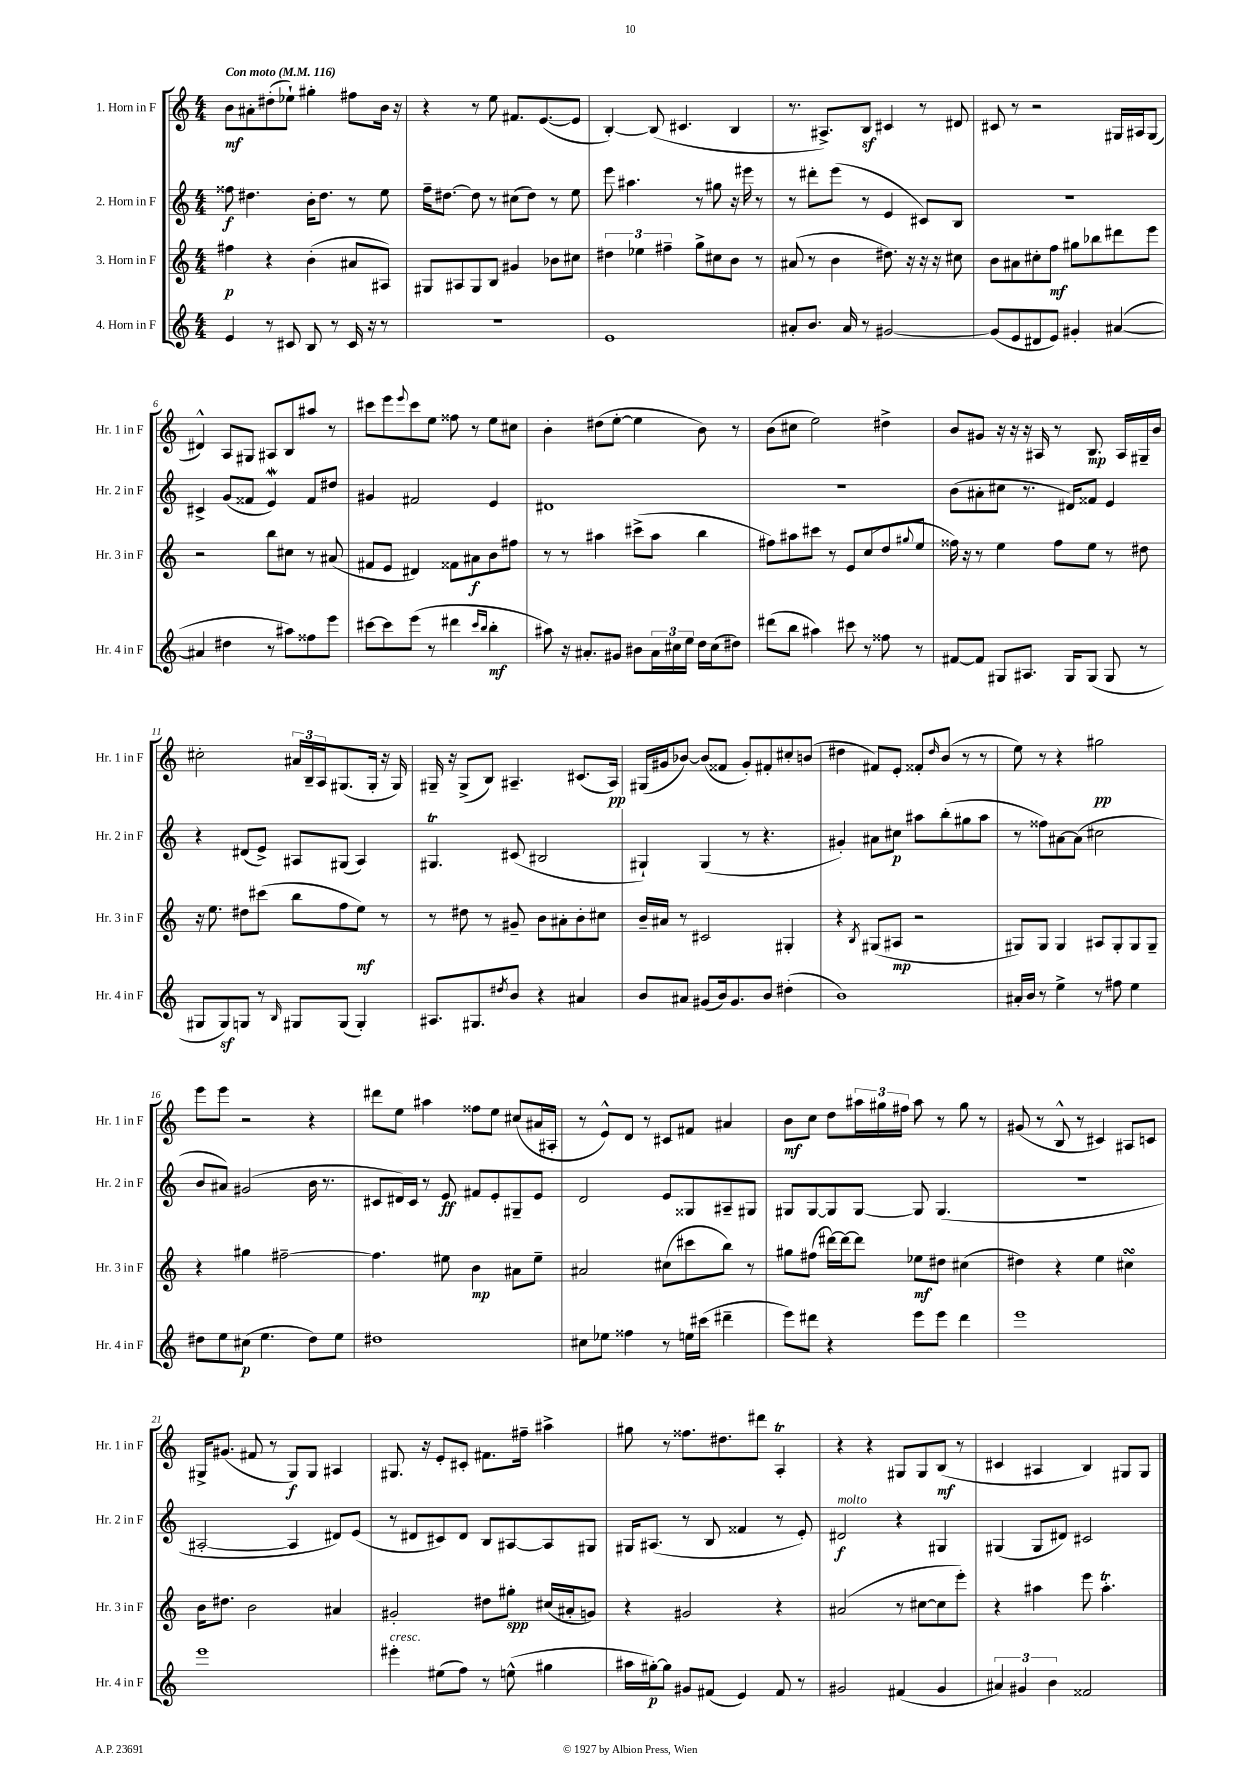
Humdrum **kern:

**kern	**dynam	**kern	**dynam	**kern	**dynam	**kern	**dynam
*part4	*part4	*part3	*part3	*part2	*part2	*part1	*part1
*staff4	*staff4	*staff3	*staff3	*staff2	*staff2	*staff1	*staff1
*I"4. Horn in F	*	*I"3. Horn in F	*	*I"2. Horn in F	*	*I"1. Horn in F	*
*I'Hr. 4 in F	*	*I'Hr. 3 in F	*	*I'Hr. 2 in F	*	*I'Hr. 1 in F	*
*clefG2	*	*clefG2	*	*clefG2	*	*clefG2	*
*k[]	*	*k[]	*	*k[]	*	*k[]	*
*M4/4	*	*M4/4	*	*M4/4	*	*M4/4	*
*MM116	*	*MM116	*	*MM116	*	*MM116	*
=1	=1	=1	=1	=1	=1	=1	=1
!	!	!	!	!	!	!LO:TX:a:B:t=Con moto	!
4e/	.	4ff#X\	p	8ff##X\	f	8b\L	mf
.	.	.	.	4.dd#X\	.	8a#X'\	.
8r	.	4r	.	.	.	(8dd#X'\	.
8c#X/	.	.	.	.	.	8ee-X`\J)	.
8B/	.	(4b'\	.	16b'\KL	.	4gg#X'\	.
.	.	.	.	8.dd#\J	.	.	.
8r	.	.	.	.	.	.	.
16c#/	.	8a#X/L	.	8r	.	8ff#X\L	.
16r	.	.	.	.	.	.	.
8r	.	8A#X/J)	.	8ee\	.	16b\Jk	.
.	.	.	.	.	.	16r	.
=2	=2	=2	=2	=2	=2	=2	=2
1r	.	8G#X/L	.	16ff~\KL	.	4r	.
.	.	.	.	[8.dd#X\J	.	.	.
.	.	8A#X/	.	.	.	.	.
.	.	8G#/	.	8dd#\]	.	8r	.
.	.	8B/J	.	8r	.	8ee\	.
.	.	4g#X/	.	(8cc#X\L	.	8.f#X/L	.
.	.	.	.	8dd#\J)	.	.	.
.	.	.	.	.	.	([8.e/	.
.	.	8b-X\L	.	8r	.	.	.
.	.	8cc#X\J	.	8ee\	.	8e/J]	.
=3	=3	=3	=3	=3	=3	=3	=3
1e	.	6dd#X\	.	8eee\	.	[4B'/)	.
.	.	.	.	4.aa#X\	.	.	.
.	.	6ee-X\	.	.	.	.	.
.	.	.	.	.	.	(8B/]	.
.	.	6ff#X~\	.	.	.	.	.
.	.	.	.	.	.	4.c#X/	.
.	.	8gg^\L	.	8r	.	.	.
.	.	8cc#X\	.	8gg#X\	.	.	.
.	.	8b\J	.	16r	.	4B/	.
.	.	.	.	16eee#X\	.	.	.
.	.	8r	.	8r	.	.	.
=4	=4	=4	=4	=4	=4	=4	=4
8a#X'/L	.	(8a#X/	.	8r	.	8.r	.
8.b/J	.	8r	.	8ddd#X'\L	.	.	.
.	.	.	.	.	.	8.A#X^/L)	.
.	.	4b\	.	(8eee\J	.	.	.
16a#/	.	.	.	.	.	.	.
8r	.	.	.	8r	.	8Bz/J	.
[2g#X/	.	8.dd#X\)	.	4e/	.	4c#X/	.
.	.	16r	.	.	.	.	.
.	.	16r	.	8c#X/L)	.	8r	.
.	.	16r	.	.	.	.	.
.	.	8cc#X\	.	8B/J	.	8d#X/	.
=5	=5	=5	=5	=5	=5	=5	=5
(8g#/L]	.	8b\L	.	1r	.	8c#X/	.
8e/	.	8a#X\	.	.	.	8r	.
8d#X/	.	8cc#X'\	.	.	.	2r	.
8e/J)	.	8ff\J	mf	.	.	.	.
4g#X'/	.	8gg#X\L	.	.	.	.	.
.	.	8bb-X\	.	.	.	.	.
([4a#X/	.	8ddd#X\	.	.	.	16G#X/LL	.
.	.	.	.	.	.	16A#X/J	.
.	.	8eee\J	.	.	.	(8G#/J	.
!!LO:LB:g=z
=6	=6	=6	=6	=6	=6	=6	=6
4a#X/]	.	2r	.	4c#X^/	.	4d#X^^/)	.
4dd#X\	.	.	.	(8g/L	.	8A/L	.
.	.	.	.	8f##X/J	.	8G#X/J	.
8r	.	8bb\L	.	4eW/)	.	8A#X/L	.
8aa#X\L)	.	8cc#X\J	.	.	.	8B/	.
8ff##X\	.	8r	.	8f##/L	.	8aa#X/J	.
8eee\J	.	(8a#X/	.	8dd#X/J	.	8r	.
=7	=7	=7	=7	=7	=7	=7	=7
[8ccc#X\L	.	8f#X/L	.	4g#X/	.	8ccc#X\L	.
8ccc#\]	.	8e/J	.	.	.	8eee\	.
.	.	.	.	.	.	8qqeee/	.
(8eee\J	.	4d#X/)	.	2f#X/	.	8ccc#\	.
8r	.	.	.	.	.	8ee\J	.
4ddd#X\	.	8f##X\L	.	.	.	8ff##X\	.
.	.	8a#X\	f	.	.	8r	.
16qqccc#/LL	.	.	.	.	.	.	.
16qqbb/JJ	.	.	.	.	.	.	.
4bb'\	mf	8b\	.	4e/	.	8ee\L	.
.	.	8ff#X\J	.	.	.	8cc#X\J	.
=8	=8	=8	=8	=8	=8	=8	=8
8aa#X\)	.	8r	.	1d#X	.	4b'\	.
16r	.	8r	.	.	.	.	.
8.a#X'/L	.	.	.	.	.	.	.
.	.	4aa#X\	.	.	.	(8dd#X\L	.
8g#X/J	.	.	.	.	.	[8ee'\J	.
8b#X\L	.	(8ccc#X^\L	.	.	.	4ee\]	.
24a#\L	.	8aa#\J	.	.	.	.	.
24cc#X\	.	.	.	.	.	.	.
24ee\JJ	.	.	.	.	.	.	.
16dd\LL	.	4bb\	.	.	.	8b\)	.
(16cc#\J	.	.	.	.	.	.	.
8dd#X\J)	.	.	.	.	.	8r	.
=9	=9	=9	=9	=9	=9	=9	=9
(8ddd#X\L	.	8ff#X\L)	.	1r	.	(8b\L	.
8bb\J	.	8aa#X\	.	.	.	8cc#X\J	.
4aa#X\)	.	8ccc#X\J	.	.	.	2ee\)	.
.	.	8r	.	.	.	.	.
8ccc#X\	.	8e/L	.	.	.	.	.
8r	.	(8cc/	.	.	.	.	.
8ff##X\	.	8dd/	.	.	.	4dd#X^\	.
.	.	8qqgg#X/	.	.	.	.	.
8r	.	8ee/J	.	.	.	.	.
=10	=10	=10	=10	=10	=10	=10	=10
[8f#X/L	.	16ff##X\)	.	(8b\L	.	8b/L	.
.	.	16r	.	.	.	.	.
8f#/J]	.	8r	.	8a#X'\	.	8g#X/J	.
8G#X/L	.	4ee\	.	8cc#X\J	.	16r	.
.	.	.	.	.	.	16r	.
8.A#X/J	.	.	.	8.r	.	16r	.
.	.	.	.	.	.	16A#X/	.
.	.	8ff##\L	.	.	.	8r	.
16G#/KL	.	.	.	16d#X/KL)	.	.	.
(8G#/J	.	8ee\J	.	8f##X/J	.	8.B/	mp
8G#/	.	8r	.	4e/	.	.	.
.	.	.	.	.	.	16A#/LL	.
8r	.	8dd#X\	.	.	.	16G#X~/	.
.	.	.	.	.	.	16b/JJ	.
!!LO:LB:g=z
=11	=11	=11	=11	=11	=11	=11	=11
8G#X/L	.	16r	.	4r	.	2cc#X'\	.
.	.	8.ee\	.	.	.	.	.
8G#z/)	.	.	.	.	.	.	.
8Gn/J	.	8dd#X\L	.	(8d#X/L	.	.	.
8r	.	(8ccc#X\J	.	8e^/J)	.	.	.
16qqB/	.	.	.	.	.	.	.
8G#X/L	.	8bb\L	.	8A#X/L	.	24a#X/LL	.
.	.	.	.	.	.	24B~/	.
.	.	.	.	.	.	24A/J	.
(8G#/J	.	8ff\	.	(8G#X/J	.	(8.G#X/	.
4G#'/)	.	8ee\J)	mf	4A#/)	.	.	.
.	.	.	.	.	.	16G#'/Jk	.
.	.	8r	.	.	.	16r	.
.	.	.	.	.	.	16G#/)	.
=12	=12	=12	=12	=12	=12	=12	=12
8.A#X/L	.	8r	.	4.G#Xt/	.	16G#X~/	.
.	.	.	.	.	.	16r	.
.	.	8dd#X\	.	.	.	(8G#^/L	.
8.G#X/	.	.	.	.	.	.	.
.	.	8r	.	.	.	8B/J)	.
8qdd#X/	.	.	.	.	.	.	.
8b/J	.	8g#X~/	.	(8c#X/	.	4.A#X~/	.
4r	.	8b\L	.	2B#X/	.	.	.
.	.	8a#X'\	.	.	.	.	.
4a#X/	.	8b'\	.	.	.	(8.c#X/L	.
.	.	8cc#X\J	.	.	.	.	.
.	.	.	.	.	.	16A#/Jk)	pp
=13	=13	=13	=13	=13	=13	=13	=13
8b/L	.	16b~/LL	.	4G#X`/)	.	(16G#X/LL	.
.	.	16a#X/JJ	.	.	.	16g#X/J	.
8a#X/J	.	8r	.	.	.	[8b-X/J)	.
(8g#X/L	.	2c#X/	.	(4G#/	.	(8b-/L]	.
16b/k)	.	.	.	.	.	8f##X/J	.
8.g#/	.	.	.	.	.	.	.
.	.	.	.	8r	.	8g#'/L)	.
8b/J	.	.	.	4.r	.	8f#X'/	.
(4dd#X'\	.	4G#X'/	.	.	.	8cc#X'/	.
.	.	.	.	.	.	(8bn/J	.
=14	=14	=14	=14	=14	=14	=14	=14
1b)	.	4r	.	4g#X'/)	.	4dd#X\	.
.	.	8qB/	.	.	.	.	.
.	.	(8G#X/L	.	8a#X\L	.	8f#X/L)	.
.	.	8A#X/J	mp	8cc#X\J	p	8e'/J	.
.	.	2r	.	8aa#X\L	.	8f##X'/L	.
.	.	.	.	.	.	16qqdd#/	.
.	.	.	.	(8bb'\	.	(8b/J	.
.	.	.	.	8gg#X\	.	8r	.
.	.	.	.	8aa#\J	.	8r	.
=15	=15	=15	=15	=15	=15	=15	=15
16a#X'/LL	.	8G#X/L)	.	8r	.	8ee\)	.
16b/JJ	.	.	.	.	.	.	.
8r	.	8G#/J	.	8ff##X\L)	.	8r	.
4ee^\	.	4G#/	.	[8a#X\	.	4r	.
.	.	.	.	(8a#\J]	.	.	.
8r	.	8A#X/L	.	2cc#X\	.	2gg#X\	pp
8ff#X\	.	8G#'/	.	.	.	.	.
4ee\	.	8G#/	.	.	.	.	.
.	.	8G#~/J	.	.	.	.	.
!!LO:LB:g=z
=16	=16	=16	=16	=16	=16	=16	=16
8dd#X\L	.	4r	.	8b/L	.	8eee\L	.
8ee\	.	.	.	8a#X/J)	.	8eee\J	.
(8cc#X\J	p	4gg#X\	.	(2g#X/	.	2r	.
4.ee\	.	.	.	.	.	.	.
.	.	[2ff#X~\	.	.	.	.	.
8dd#\L)	.	.	.	16b\	.	4r	.
.	.	.	.	8.r	.	.	.
8ee\J	.	.	.	.	.	.	.
=17	=17	=17	=17	=17	=17	=17	=17
1dd#X	.	4.ff#\]	.	8c#X/L	.	8ddd#X\L	.
.	.	.	.	16d#X/L)	.	8ee\J	.
.	.	.	.	16c#/JJ	.	.	.
.	.	.	.	8r	.	4aa#X\	.
.	.	8ee#X\	.	8e/	ff	.	.
.	.	4b\	mp	8f#X/L	.	8ff##X\L	.
.	.	.	.	8e'/	.	8ee\J	.
.	.	8a#X\L	.	8G#X~/	.	(8cc#X/L	.
.	.	8ee#~\J	.	8e/J	.	16a#X/L	.
.	.	.	.	.	.	16A#X'/JJ	.
=18	=18	=18	=18	=18	=18	=18	=18
8cc#X\L	.	2a#X/	.	2d/	.	8r	.
8ee-X\J	.	.	.	.	.	8e^^/L)	.
4ff##X\	.	.	.	.	.	8d/J	.
.	.	.	.	.	.	8r	.
8r	.	(8cc#X\L	.	8e/L	.	8c#X/L	.
16een\LL	.	8ccc#X\	.	8G##X/	.	8f#X/J	.
(16ccc#X\JJ	.	.	.	.	.	.	.
4ddd#X~\	.	8bb\J)	.	8A#X~/	.	4a#X/	.
.	.	8r	.	8G#X/J	.	.	.
=19	=19	=19	=19	=19	=19	=19	=19
8eee\L)	.	8gg#X\L	.	8G#X/L	.	8b\L	mf
8ddd#X\J	.	(8ff#X\J	.	[8G#/	.	8cc\J	.
4r	.	[16ddd#X\LL)	.	8G#/]	.	8dd\L	.
.	.	16ddd#\J_	.	.	.	.	.
.	.	8ddd#\J]	.	[8G#/J	.	24aa#X\L	.
.	.	.	.	.	.	24gg#X\	.
.	.	.	.	.	.	24ff#X\JJ	.
8eee\L	.	8ee-X\L	mf	8G#/]	.	8aa#\	.
8eee\J	.	8dd#X\J	.	(4.G#/	.	8r	.
4ddd#\	.	(4cc#X\	.	.	.	8gg#\	.
.	.	.	.	.	.	8r	.
=20	=20	=20	=20	=20	=20	=20	=20
1eee	.	4dd#X\)	.	1r	.	(8g#X/	.
.	.	.	.	.	.	8r	.
.	.	4r	.	.	.	8B^^/	.
.	.	.	.	.	.	8r	.
.	.	4ee\	.	.	.	4c#X/)	.
.	.	4cc#XsSsS\	.	.	.	8A#X/L	.
.	.	.	.	.	.	8cn/J	.
!!LO:LB:g=z
=21	=21	=21	=21	=21	=21	=21	=21
1eee	.	16b\KL	.	[2A#X'/	.	16G#X^/KL	.
.	.	8.dd#X\J	.	.	.	(8.g#X/J	.
.	.	2b\	.	.	.	8f#X/	.
.	.	.	.	.	.	8r	.
.	.	.	.	4A#/]	.	8G#/L)	f
.	.	.	.	.	.	8G#/J	.
.	.	4a#X/	.	8d#X/L)	.	4A#X/	.
.	.	.	.	(8e/J	.	.	.
=22	=22	=22	=22	=22	=22	=22	=22
!LO:TX:a:i:t=cresc.	!	!	!	!	!	!	!
4eee#X'\	.	2g#X'/	.	8r	.	8.G#X/	.
.	.	.	.	8d#X/L	.	.	.
.	.	.	.	.	.	16r	.
(8ee#X\L	.	.	.	8c#X/)	.	8e'/L	.
8ff\J)	.	.	.	8d#/J	.	8c#X'/J	.
8r	.	8dd#X\L	.	8B/L	.	8.f#X\L	.
(8een^^\	.	8gg#X'\J	spp	[8A#X/	.	.	.
.	.	.	.	.	.	16ff#X~\Jk	.
4gg#X\	.	(16cc#X/LL	.	8A#/]	.	4aa#X^\	.
.	.	16a#X'/J	.	.	.	.	.
.	.	8gn/J)	.	8G#X/J	.	.	.
=23	=23	=23	=23	=23	=23	=23	=23
16aa#X\LL	.	4r	.	16G#X/KL	.	8gg#X\	.
[16gg#X'\J)	p	.	.	(8.A#X/J	.	.	.
8gg#\J]	.	.	.	.	.	8r	.
8g#X/L	.	2g#X/	.	8r	.	8.ff##X\L	.
(8f#X/J	.	.	.	8B/	.	.	.
.	.	.	.	.	.	8.dd#X\	.
4e/)	.	.	.	4f##X/	.	.	.
.	.	.	.	.	.	8ddd#X\J	.
8f#/	.	4r	.	8r	.	4AT'/	.
8r	.	.	.	8e'/)	.	.	.
=24	=24	=24	=24	=24	=24	=24	=24
!	!	!	!	!LO:TX:a:i:t=molto	!	!	!
2g#X/	.	(2a#X/	.	2d#X/	f	4r	.
.	.	.	.	.	.	4r	.
(4f#X/	.	8r	.	4r	.	8G#X/L	.
.	.	[8cc#X\L	.	.	.	8G#/	.
4g#/	.	8cc#\]	.	4G#X/	.	(8B/J	mf
.	.	8eee'\J)	.	.	.	8r	.
=25	=25	=25	=25	=25	=25	=25	=25
6a#X/)	.	4r	.	(4G#X/	.	4c#X/	.
6g#X/	.	.	.	.	.	.	.
.	.	4aa#X\	.	8G#/L	.	4A#X/	.
6b\	.	.	.	.	.	.	.
.	.	.	.	8d#X/J)	.	.	.
2f##X/	.	8eee\	.	2c#X/	.	4B/)	.
.	.	4.aa#t'\	.	.	.	.	.
.	.	.	.	.	.	8G#X/L	.
.	.	.	.	.	.	8G#/J	.
==	==	==	==	==	==	==	==
*-	*-	*-	*-	*-	*-	*-	*-
